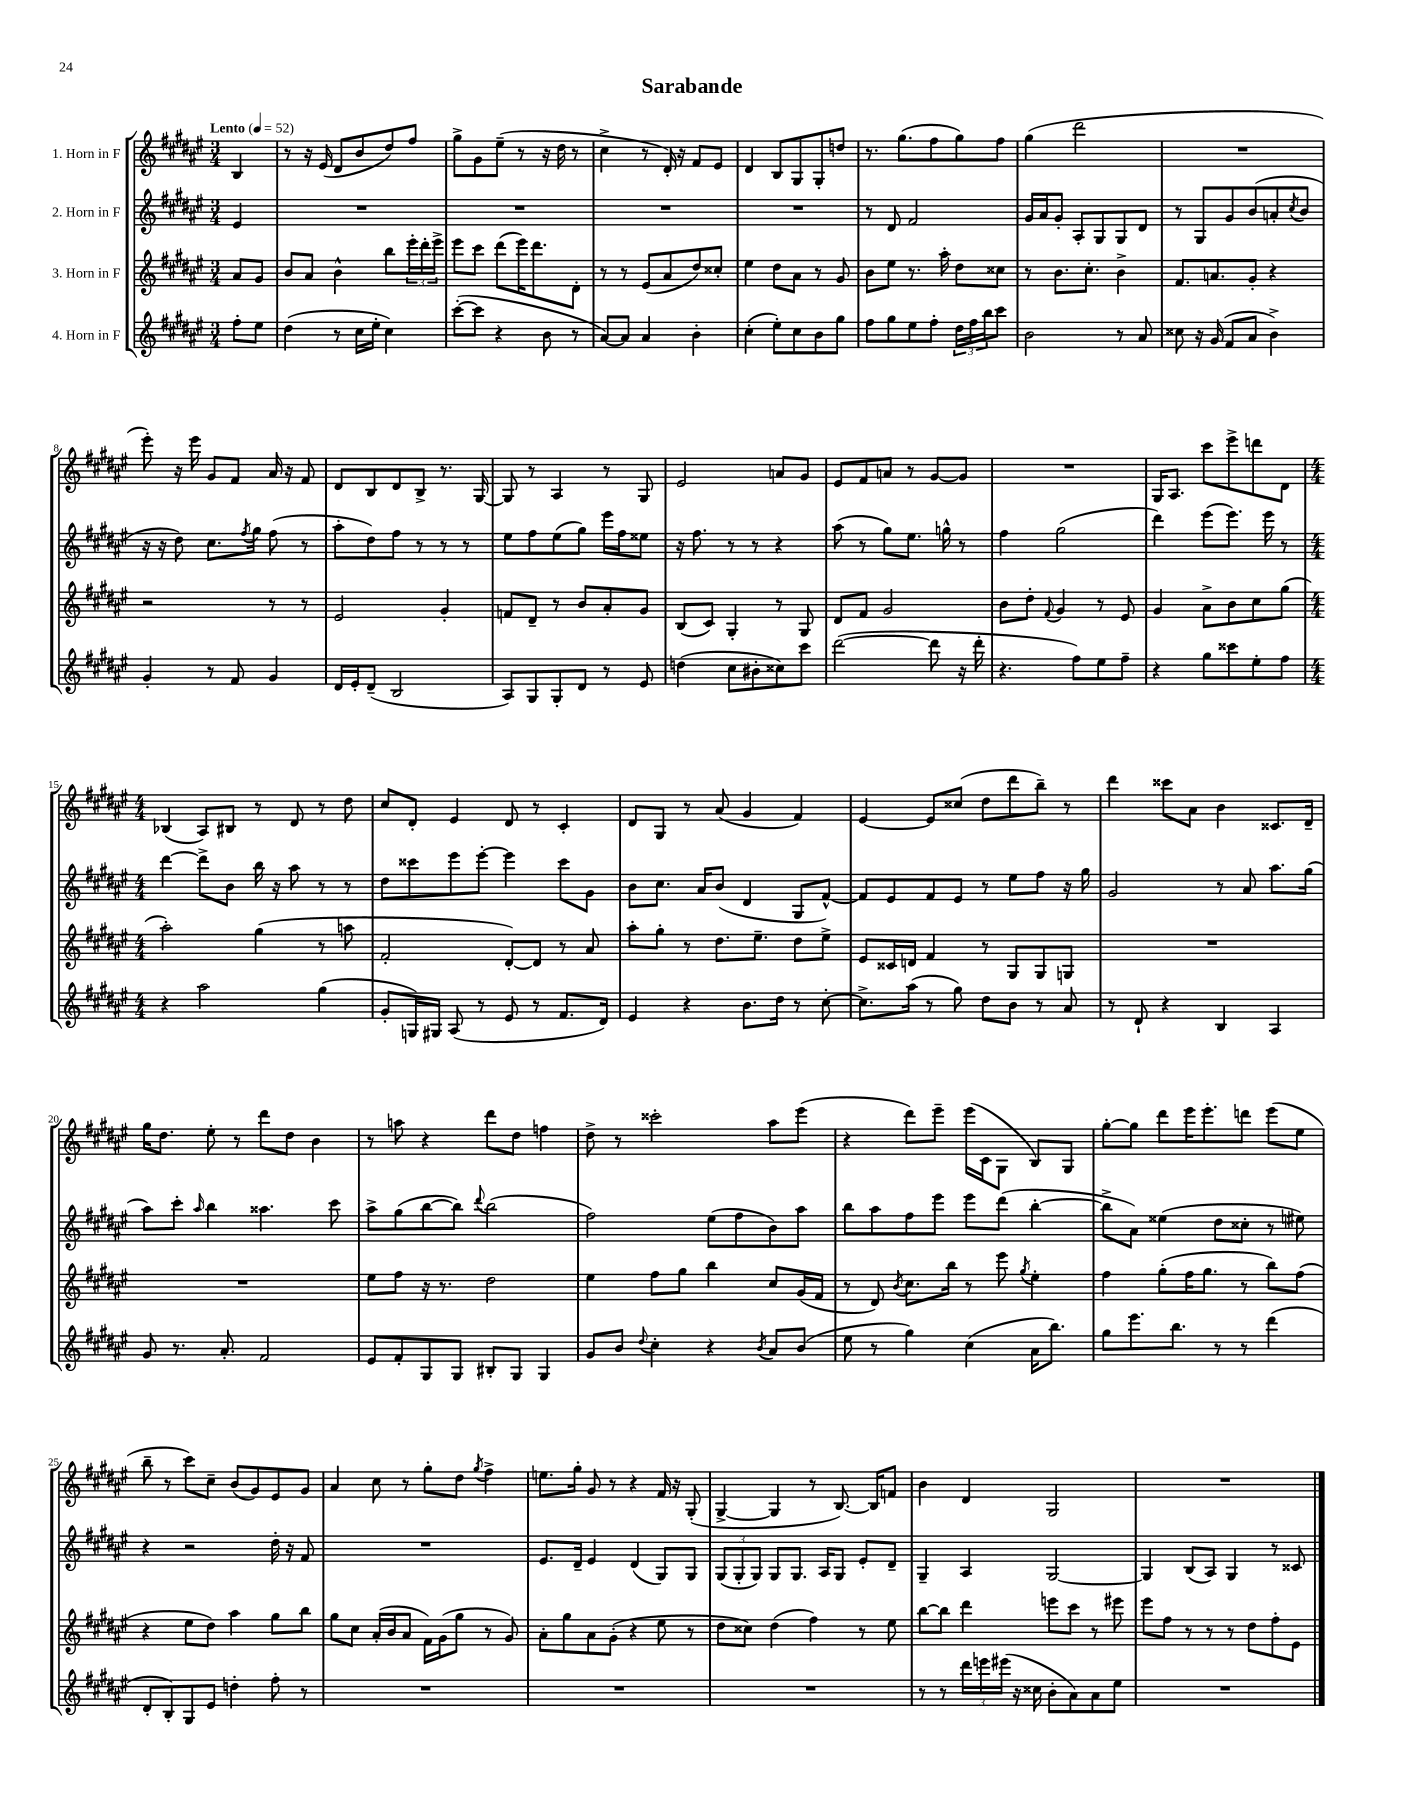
\header { title = "Sarabande" }
<<
\new StaffGroup <<
\new Staff = "s0" \with { instrumentName = "1. Horn in F" } {
    \clef treble \key fis \major \numericTimeSignature \time 3/4 \partial 4 \tempo "Lento" 4 = 52
    b4 |
    r8 r16 eis'16( dis'8 b'8 dis''8) fis''8 |
    gis''8-> gis'8 eis''8--( r8 r16 dis''16 r8 |
    cis''4-> r8 dis'16-.) r16 fis'8 eis'8 |
    dis'4 b8 gis8 gis8-. d''8 |
    r8. gis''8.( fis''8 gis''8) fis''8 |
    gis''4( dis'''2 |
    R2. |
    eis'''8-.) r16 eis'''16 gis'8 fis'8 ais'16 r16 fis'8 |
    dis'8 b8 dis'8 b8-> r8. gis16~ |
    gis8 r8 ais4 r8 gis8 |
    eis'2 a'8 gis'8 |
    eis'8 fis'8 a'8 r8 gis'8~ gis'8 |
    R2. |
    gis16 ais8. cis'''8 eis'''8-> d'''8 dis'8 |
    \numericTimeSignature \time 4/4 bes4( ais8) bis8 r8 dis'8 r8 dis''8 |
    cis''8 dis'8-. eis'4 dis'8 r8 cis'4-. |
    dis'8 gis8 r8 ais'8( gis'4 fis'4) |
    eis'4~ eis'8 cisis''8( dis''8 dis'''8 b''8--) r8 |
    dis'''4 cisis'''8 ais'8 b'4 cisis'8. dis'16-- |
    gis''16 dis''8. eis''8-. r8 dis'''8 dis''8 b'4 |
    r8 a''8 r4 dis'''8 dis''8 f''4 |
    dis''8-> r8 cisis'''2-. ais''8 eis'''8( |
    r4 dis'''8) eis'''8-- eis'''16( cis'16 gis8 b8) gis8 |
    gis''8~-. gis''8 dis'''8 eis'''16 eis'''8.-. d'''8 eis'''8( eis''8 |
    b''8-- r8 cis'''8) cis''8-- b'8( gis'8) eis'8 gis'8 |
    ais'4 cis''8 r8 gis''8-. dis''8 \acciaccatura { gis''8 } fis''4-> |
    e''8. gis''16-. gis'8 r8 r4 fis'16 r16 gis8-.( |
    gis4~-> gis4 r8 b8.~) b16 f'8 |
    b'4 dis'4 gis2 |
    R1 \bar "|." |
}
\new Staff = "s1" \with { instrumentName = "2. Horn in F" } {
    \clef treble \key fis \major \numericTimeSignature \time 3/4 \partial 4
    eis'4 |
    R2. |
    R2. |
    R2. |
    R2. |
    r8 dis'8 fis'2 |
    gis'16 ais'16 gis'8-. ais8-. gis8 gis8 dis'8 |
    r8 gis8 gis'8 b'8( a'8-. \acciaccatura { cis''8 } b'8 |
    r16 r16 dis''8) cis''8. \acciaccatura { fis''8 } gis''16 fis''8( r8 |
    ais''8-. dis''8) fis''8 r8 r8 r8 |
    eis''8 fis''8 eis''8( gis''8) eis'''16 fis''16 eisis''8 |
    r16 fis''8. r8 r8 r4 |
    ais''8( r8 gis''8) eis''8. g''16-^ r8 |
    fis''4 gis''2( |
    dis'''4) eis'''8( eis'''8.) eis'''16 r8 |
    \numericTimeSignature \time 4/4 dis'''4~ dis'''8-> b'8 b''16 r16 ais''8 r8 r8 |
    dis''8 cisis'''8 eis'''8 eis'''8~-. eis'''4 cisis'''8 gis'8 |
    b'8 cis''8. ais'16 b'8( dis'4 gis8 fis'8~-^) |
    fis'8 eis'8 fis'8 eis'8 r8 eis''8 fis''8 r16 gis''16 |
    gis'2 r8 ais'8 ais''8. gis''16( |
    ais''8) cis'''8-. \grace { ais''16 } b''4 aisis''4. cis'''8 |
    ais''8-> gis''8( b''8~ b''8) \appoggiatura { dis'''8 } b''2( |
    fis''2) eis''8( fis''8 b'8) ais''8 |
    b''8 ais''8 fis''8 eis'''8 eis'''8 dis'''8( b''4~-. |
    b''8-> ais'8) eisis''4( dis''8 cisis''8-. r8 eis''8) |
    r4 r2 dis''16-. r16 fis'8 |
    R1 |
    eis'8. dis'16-- eis'4 dis'4( gis8) gis8 |
    \tuplet 3/2 { gis8( gis8-. gis8) } gis8 gis8. ais16 gis8 eis'8-. dis'8-- |
    gis4-- ais4 gis2~ |
    gis4 b8( ais8) gis4 r8 cisis'8 \bar "|." |
}
\new Staff = "s2" \with { instrumentName = "3. Horn in F" } {
    \clef treble \key fis \major \numericTimeSignature \time 3/4 \partial 4
    ais'8 gis'8 |
    b'8 ais'8 b'4-^ b''8 \tuplet 3/2 { eis'''16-. dis'''16-. eis'''16-> } |
    eis'''8 cis'''8 dis'''8( eis'''16) dis'''8. dis'8-. |
    r8 r8 eis'8( ais'8 dis''8) cisis''8-. |
    eis''4 dis''8 ais'8 r8 gis'8 |
    b'8 eis''8 r8. ais''16-. dis''8 cisis''8 |
    r8 b'8. cis''8.-. b'4-> |
    fis'8. a'8. gis'8-. r4 |
    r2 r8 r8 |
    eis'2 gis'4-. |
    f'8 dis'8-- r8 b'8 ais'8-. gis'8 |
    b8( cis'8) gis4-. r8 gis8 |
    dis'8 fis'8 gis'2 |
    b'8 dis''8-. \appoggiatura { fis'8 } gis'4 r8 eis'8 |
    gis'4 ais'8-> b'8 cis''8 gis''8( |
    \numericTimeSignature \time 4/4 ais''2-.) gis''4( r8 a''8 |
    fis'2-. dis'8~-.) dis'8 r8 ais'8 |
    ais''8-. gis''8-. r8 dis''8. eis''8.-- dis''8 eis''8-> |
    eis'8 cisis'16 d'16 fis'4 r8 gis8 gis8 g8 |
    R1 |
    R1 |
    eis''8 fis''8 r16 r8. dis''2 |
    eis''4 fis''8 gis''8 b''4 cis''8 gis'16( fis'16 |
    r8 dis'8) \acciaccatura { b'8 } cis''8. b''16 r8 eis'''8 \acciaccatura { gis''8 } eis''4-. |
    fis''4 gis''8-.( fis''16 gis''8. r8 b''8) fis''8( |
    r4 eis''8 dis''8) ais''4 gis''8 b''8 |
    gis''8 cis''8 ais'16-.( b'16 ais'8 fis'16) gis'16( gis''8 r8 gis'8) |
    ais'8-. gis''8 ais'8 gis'8-.( r4 eis''8 r8 |
    dis''8 cisis''8) dis''4( fis''4) r8 eis''8 |
    b''8~ b''8 dis'''4 e'''8 cis'''8 r8 eis'''8 |
    eis'''8 fis''8 r8 r8 r8 dis''8 fis''8-. eis'8 \bar "|." |
}
\new Staff = "s3" \with { instrumentName = "4. Horn in F" } {
    \clef treble \key fis \major \numericTimeSignature \time 3/4 \partial 4
    fis''8-. eis''8 |
    dis''4( r8 cis''16 eis''16-. cis''4) |
    cis'''8~-.( cis'''8 r4 b'8 r8 |
    ais'8~) ais'8 ais'4 b'4-. |
    cis''4-.( eis''8-.) cis''8 b'8 gis''8 |
    fis''8 gis''8 eis''8 fis''8-. \tuplet 3/2 { dis''16 fis''16 b''16 } cis'''8 |
    b'2 r8 ais'8 |
    cisis''8 r16 gis'16( fis'8 ais'8 b'4->) |
    gis'4-. r8 fis'8 gis'4 |
    dis'16 eis'16-. dis'8--( b2 |
    ais8) gis8 gis8-. dis'8 r8 eis'8 |
    d''4( cis''8 bis'8-. cisis''8) cis'''8 |
    dis'''2~( dis'''8 r16 dis'''16-. |
    r4. fis''8) eis''8 fis''8-- |
    r4 gis''8 cisis'''8 eis''8-. fis''8 |
    \numericTimeSignature \time 4/4 r4 ais''2 gis''4( |
    gis'8-. g16) gis16 ais8( r8 eis'8 r8 fis'8. dis'16) |
    eis'4 r4 b'8. dis''16 r8 cis''8~-. |
    cis''8.-> ais''16( r8 gis''8) dis''8 b'8 r8 ais'8 |
    r8 dis'8-! r4 b4 ais4 |
    gis'8 r8. ais'8.-. fis'2 |
    eis'8 fis'8-. gis8 gis8 bis8-. gis8 gis4 |
    gis'8 b'8 \appoggiatura { dis''8 } cis''4-. r4 \acciaccatura { b'8 } ais'8 b'8( |
    eis''8 r8 gis''4) cis''4( ais'16 b''8.) |
    gis''8 eis'''8. b''8. r8 r8 dis'''4( |
    dis'8-. b8-.) gis8 eis'8 d''4-. fis''8-. r8 |
    R1 |
    R1 |
    R1 |
    r8 r8 \tuplet 3/2 { dis'''16 e'''16 eis'''16( } r16 cisis''16 b'8-. ais'8) ais'8 eis''8 |
    R1 \bar "|." |
}
>>
>>
